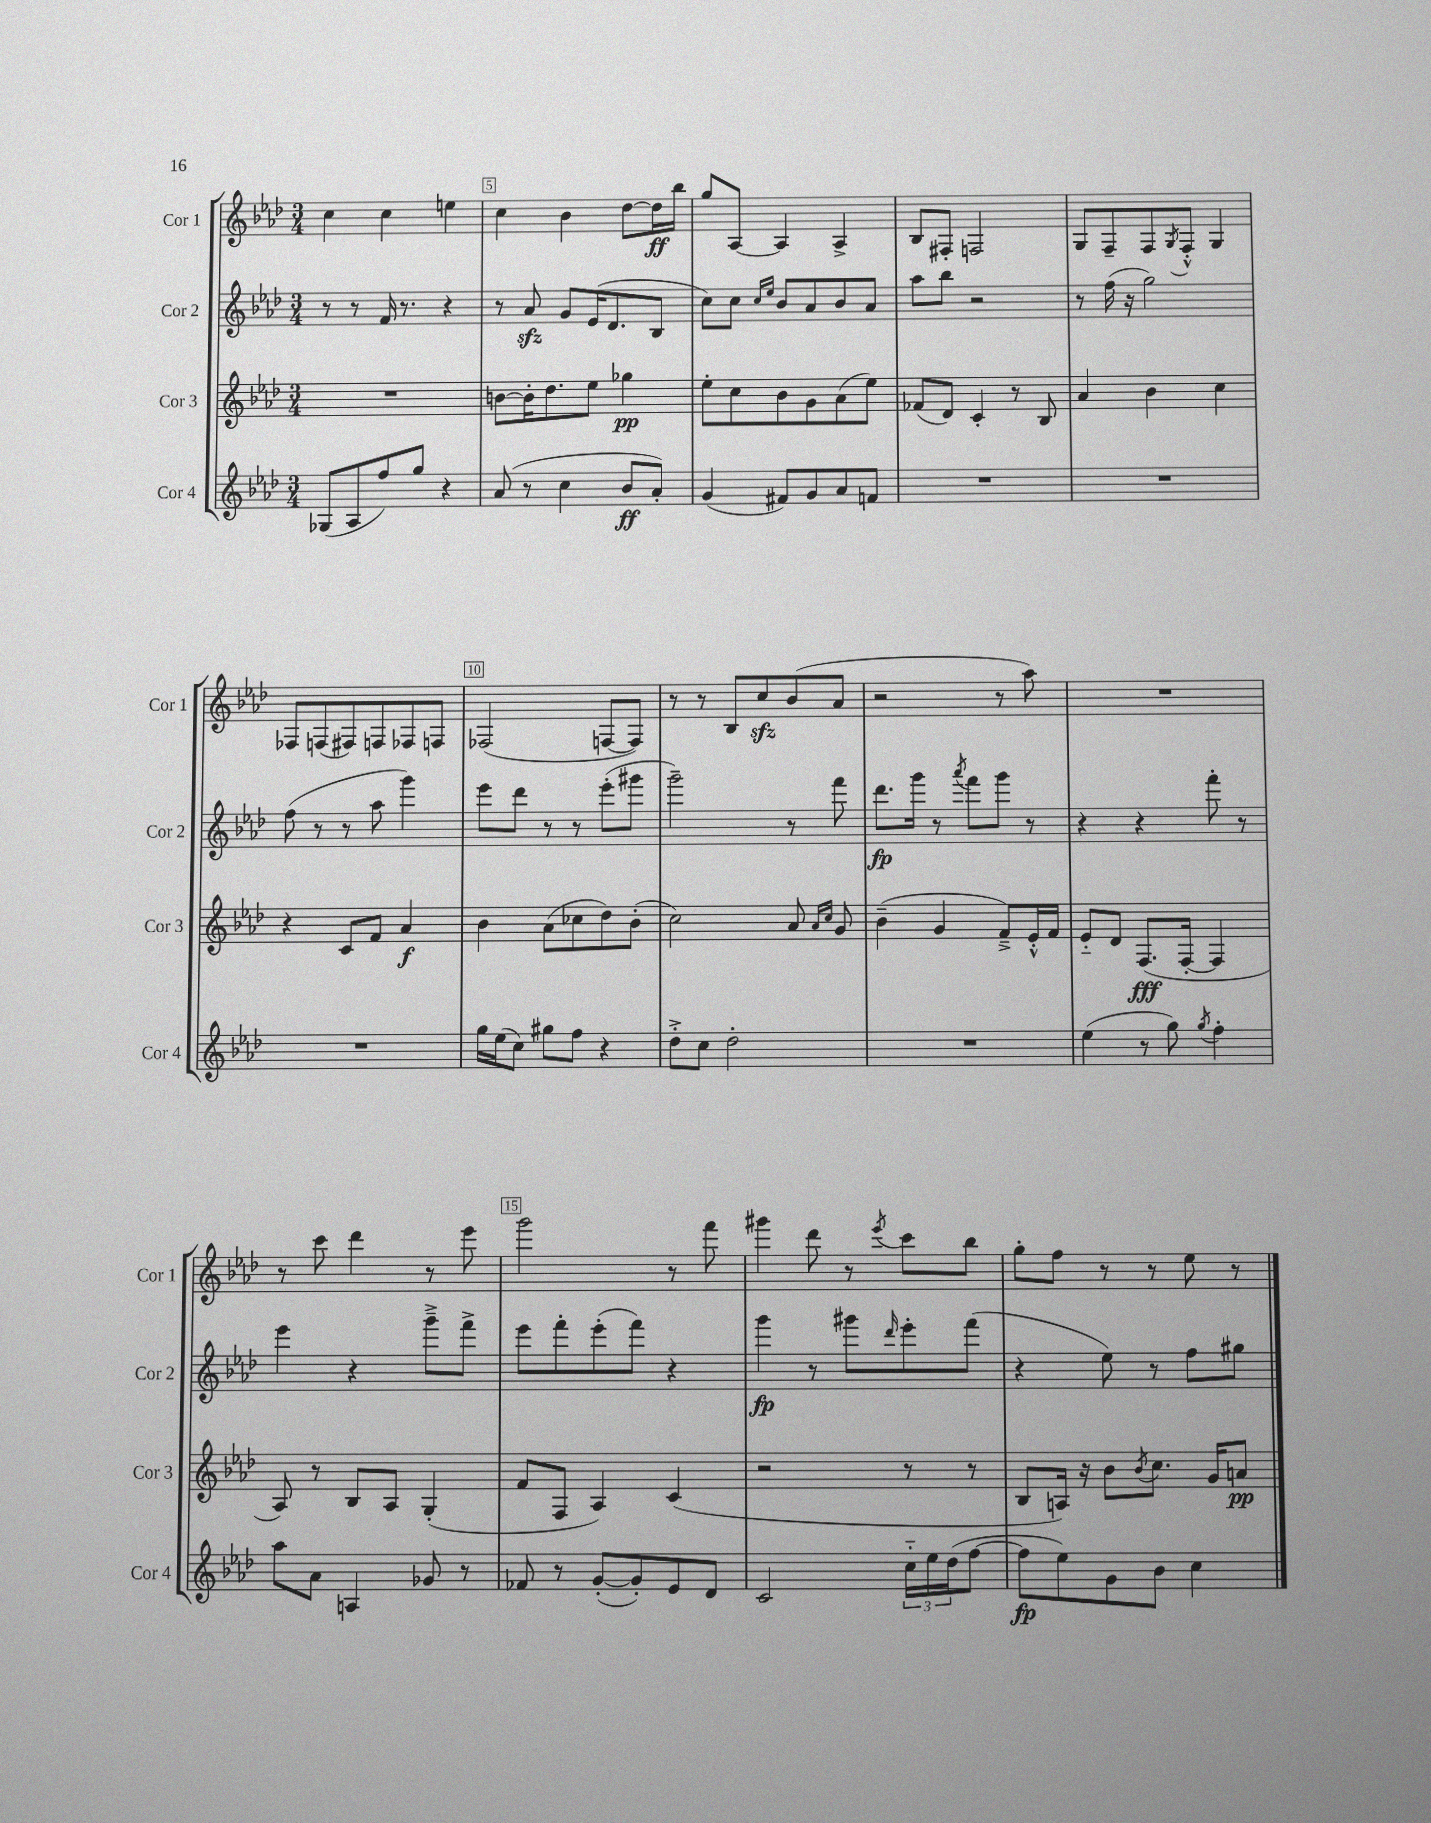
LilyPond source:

<<
\new StaffGroup <<
\new Staff = "s0" \with { instrumentName = "Cor 1" shortInstrumentName = "Cor 1" } {
    \clef treble \key aes \major \numericTimeSignature \time 3/4
    c''4 c''4 e''4 |
    c''4 bes'4 des''8~ des''16\ff bes''16 |
    g''8 aes8~ aes4 aes4-> |
    bes8 fis8-. f2 |
    g8 f8-- f8 \acciaccatura { g8 } f8-.-^ g4 |
    fes8 f8( fis8) f8 fes8 f8 |
    fes2( f8~ f8) |
    r8 r8 bes8 c''8\sfz bes'8( aes'8 |
    r2 r8 aes''8) |
    R2. |
    r8 c'''8 des'''4 r8 ees'''8 |
    g'''2 r8 f'''8 |
    gis'''4 des'''8 r8 \acciaccatura { ees'''8 } c'''8 bes''8 |
    g''8-. f''8 r8 r8 ees''8 r8 \bar "|." |
}
\new Staff = "s1" \with { instrumentName = "Cor 2" shortInstrumentName = "Cor 2" } {
    \clef treble \key aes \major \numericTimeSignature \time 3/4
    r8 r8 f'16 r8. r4 |
    r8 aes'8\sfz g'8 ees'16( des'8. bes8 |
    c''8) c''8 \grace { c''16 ees''16 } bes'8 aes'8 bes'8 aes'8 |
    aes''8 bes''8 r2 |
    r8 f''16( r16 g''2) |
    f''8( r8 r8 aes''8 g'''4) |
    ees'''8 des'''8 r8 r8 ees'''8-.( gis'''8 |
    g'''2--) r8 f'''8 |
    des'''8.\fp g'''16 r8 \acciaccatura { aes'''8 } f'''8 g'''8 r8 |
    r4 r4 f'''8-. r8 |
    ees'''4 r4 g'''8---> f'''8-> |
    ees'''8 f'''8-. ees'''8-.( f'''8) r4 |
    g'''4\fp r8 gis'''8 \grace { des'''16 } ees'''8-. f'''8( |
    r4 ees''8) r8 f''8 gis''8 \bar "|." |
}
\new Staff = "s2" \with { instrumentName = "Cor 3" shortInstrumentName = "Cor 3" } {
    \clef treble \key aes \major \numericTimeSignature \time 3/4
    R2. |
    b'8~ b'16-. des''8. ees''8 ges''4\pp |
    ees''8-. c''8 bes'8 g'8 aes'8( ees''8) |
    fes'8( des'8) c'4-. r8 bes8 |
    aes'4 bes'4 c''4 |
    r4 c'8 f'8 aes'4\f |
    bes'4 aes'8( ces''8 des''8) bes'8-.( |
    c''2) aes'8 \grace { aes'16 c''16 } g'8 |
    bes'4--( g'4 f'8--->) ees'16-.-^ f'16 |
    ees'8-_ des'8 f8.\fff( f16~-. f4 |
    aes8) r8 bes8 aes8 g4-.( |
    f'8 f8 aes4) c'4( |
    r2 r8 r8 |
    bes8 a16) r16 bes'8 \acciaccatura { bes'8 } c''8. g'16 a'8\pp \bar "|." |
}
\new Staff = "s3" \with { instrumentName = "Cor 4" shortInstrumentName = "Cor 4" } {
    \clef treble \key aes \major \numericTimeSignature \time 3/4
    ges8( aes8 f''8) g''8 r4 |
    aes'8( r8 c''4 bes'8\ff aes'8-.) |
    g'4( fis'8) g'8 aes'8 f'8 |
    R2. |
    R2. |
    R2. |
    g''16 ees''16( c''8) gis''8 f''8 r4 |
    des''8-.-> c''8 des''2-. |
    R2. |
    ees''4( r8 g''8) \acciaccatura { g''8 } f''4-. |
    aes''8 aes'8 a4 ges'8 r8 |
    fes'8 r8 g'8~-.( g'8-.) ees'8 des'8 |
    c'2 \tuplet 3/2 { c''16-_ ees''16 des''16( } f''8~ |
    f''8\fp ees''8) g'8 bes'8 c''4 \bar "|." |
}
>>
>>
\layout { \context { \Score currentBarNumber = #4 \override BarNumber.break-visibility = ##(#f #t #t) barNumberVisibility = #(every-nth-bar-number-visible 5) \override BarNumber.stencil = #(make-stencil-boxer 0.1 0.3 ly:text-interface::print) } }
